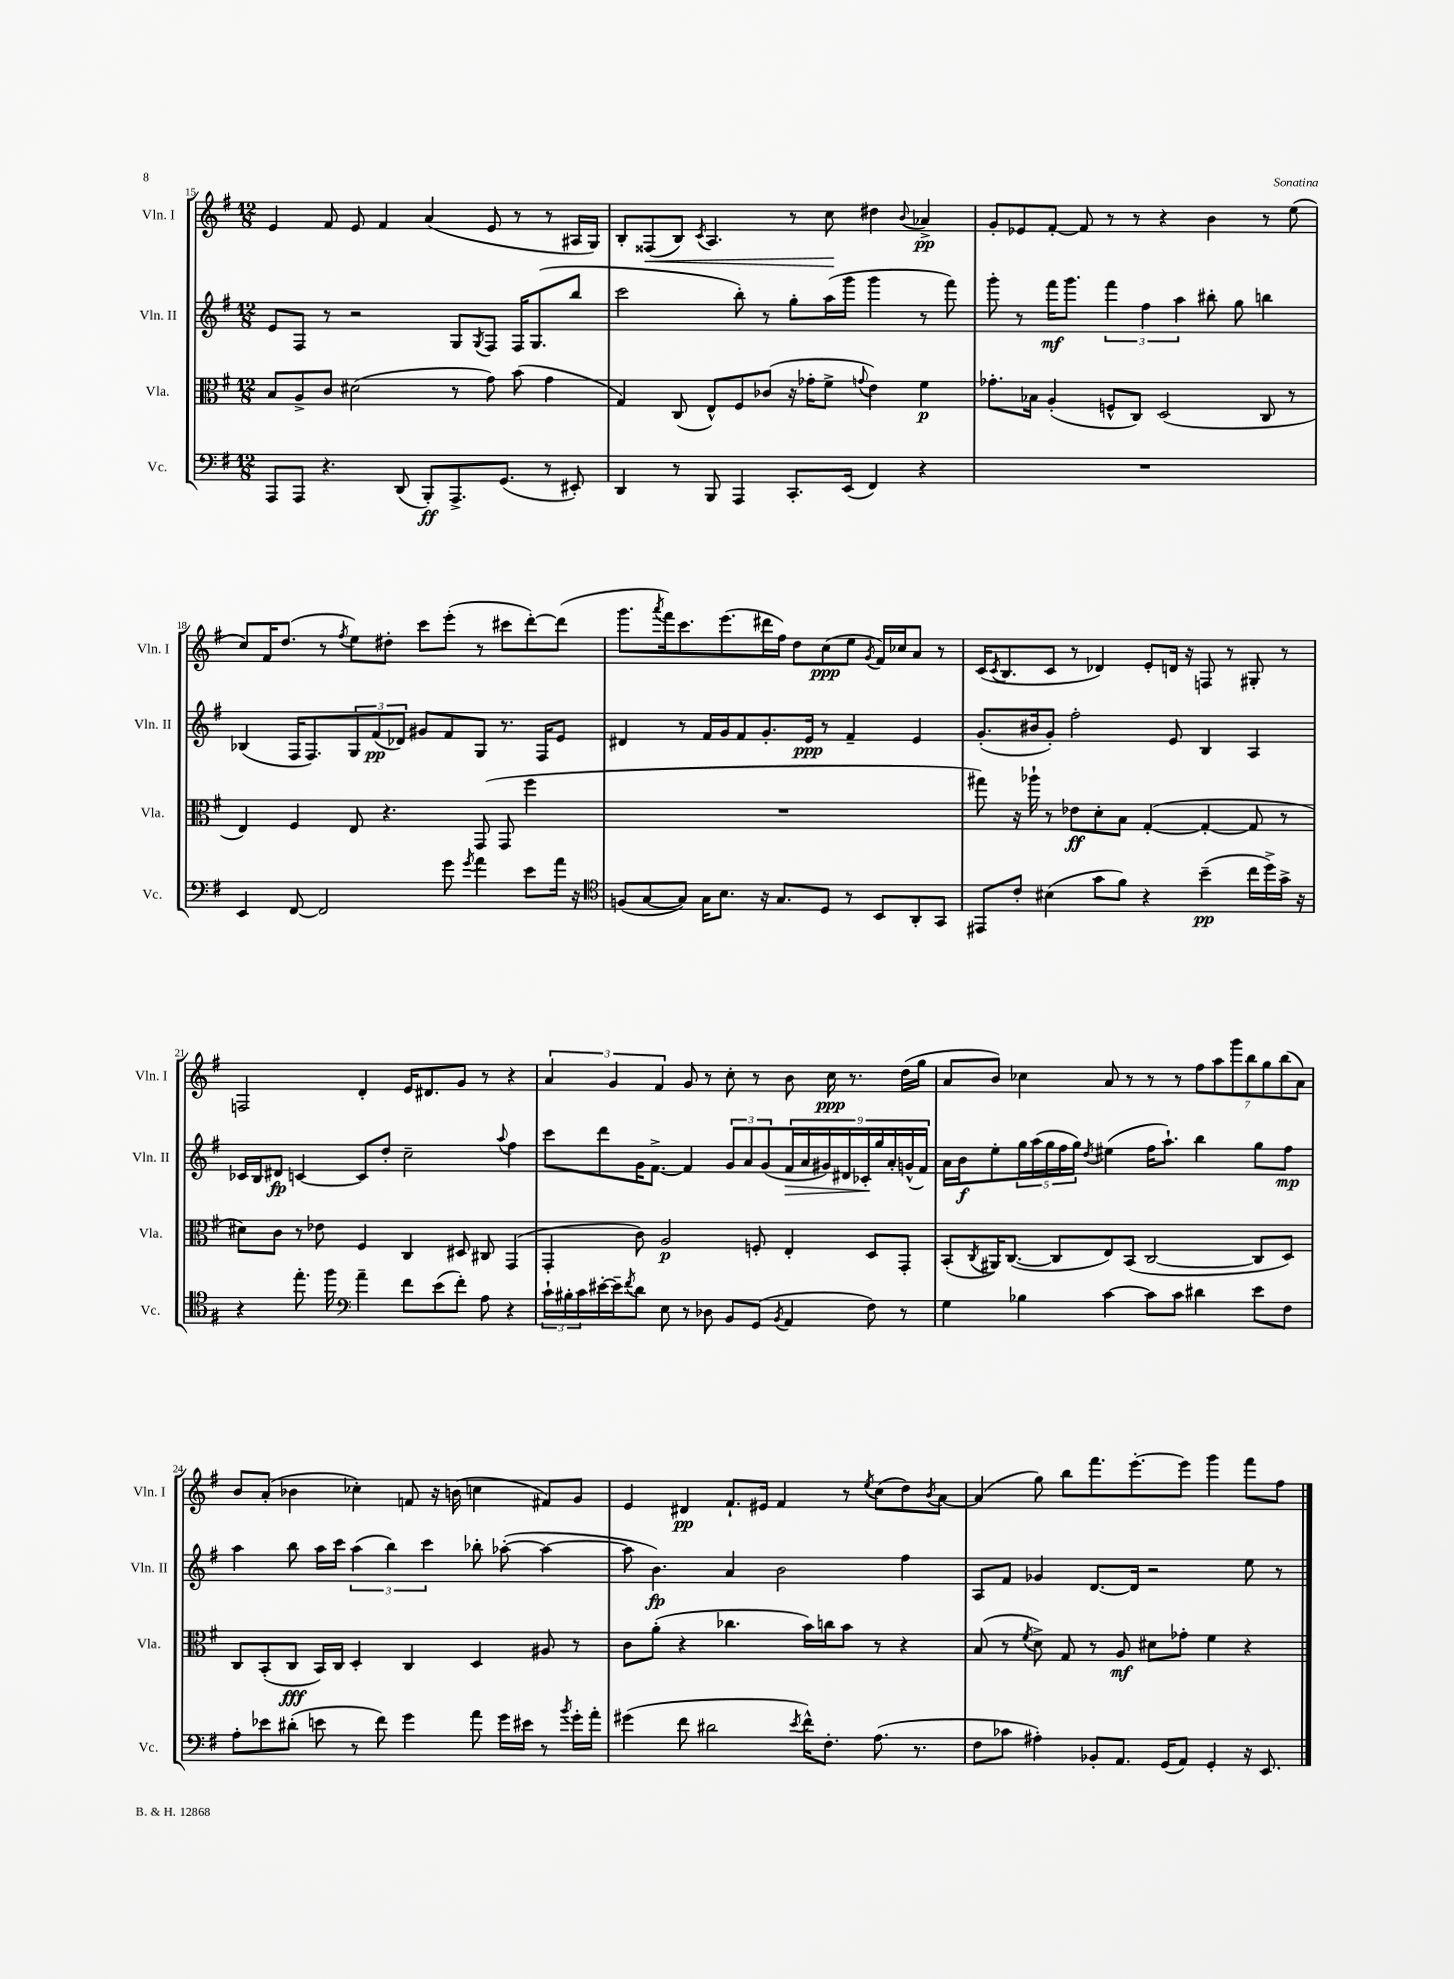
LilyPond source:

<<
\new StaffGroup <<
\new Staff = "s0" \with { instrumentName = "Vln. I" shortInstrumentName = "Vln. I" } {
    \clef treble \key g \major \numericTimeSignature \time 12/8
    e'4 fis'8 e'8 fis'4 a'4( e'8 r8 r8 ais16 g16) |
    b8-. fisis8\<( b8) \acciaccatura { c'8 } a4. r8 c''8\! dis''4 \appoggiatura { b'8 } aes'4->\pp |
    g'8-. ees'8 fis'8~-. fis'8 r8 r8 r4 b'4 r8 e''8( |
    c''8) fis'16 d''8.( r8 \acciaccatura { fis''8 } e''8) dis''8-. c'''8 e'''8-.( r8 cis'''8 d'''8~-.) d'''8( |
    g'''8. \acciaccatura { a'''8 } fis'''16) c'''8. e'''8.( dis'''16 fis''16) d''8 c''8\ppp( e''8 \acciaccatura { g'8 } fis'16) ces''16 a'8 r8 |
    c'16( \acciaccatura { c'8 } b8. c'8 r8 des'4) e'8-. d'16 r16 f8 r8 gis8-. r8 |
    f2 d'4-. e'16 dis'8. g'8 r8 r4 |
    \tuplet 3/2 { a'4 g'4 fis'4 } g'8 r8 c''8-. r8 b'8 c''16\ppp r8. d''16( g''16 |
    a'8 b'8) ces''4 a'8 r8 r8 r8 \tuplet 7/4 { fis''8 a''8 g'''8 b''8 g''8 b''8( a'8) } |
    b'8 a'8-.( bes'4 ces''4-.) f'8 r16 b'16( c''4 fis'8) g'8 |
    e'4 dis'4\pp fis'8.-! eis'16 fis'4 r8 \acciaccatura { e''8 } c''8( d''8) \acciaccatura { b'8 } a'8~ |
    a'4( g''8) b''8 fis'''8. e'''8.~-. e'''8 g'''4 fis'''8 fis''8 \bar "|." |
}
\new Staff = "s1" \with { instrumentName = "Vln. II" shortInstrumentName = "Vln. II" } {
    \clef treble \key g \major \numericTimeSignature \time 12/8
    e'8 fis8 r8 r2 g8 \acciaccatura { g8 } fis8 fis16 g8.( b''8 |
    c'''2 b''8-.) r8 g''8-. a''16( g'''16 g'''4 r8 fis'''8) |
    g'''8-. r8 fis'''16\mf g'''8. \tuplet 3/2 { fis'''4 fis''4 a''4 } bis''8-. g''8 b''4 |
    bes4( fis16 fis8.) \tuplet 3/2 { g8 fis'8\pp( des'8) } gis'8 fis'8 g8 r8. fis16 e'8 |
    dis'4 r8 fis'16 g'16 fis'8 g'8.-. e'16\ppp r8 fis'4-- e'4 |
    g'8.-.( bis'16 g'8-.) fis''2-. e'8 b4 a4 |
    ces'16 b16 dis'8\fp c'4~ c'8 d''8-. c''2-- \appoggiatura { a''8 } fis''4 |
    c'''8 d'''8 g'16 fis'8.~-> fis'4 \tuplet 3/2 { g'8 a'8 g'8( } \tuplet 9/8 { fis'16\> a'16 gis'16) dis'16 ces'16-.\! g''16 a'16-. g'16-^( fis'16) } |
    a'16 b'16\f e''8-. \tuplet 5/4 { g''16 a''16( g''16 fis''16 g''16) } \acciaccatura { d''8 } eis''4( fis''16 a''8.-!) b''4 g''8 fis''8\mp |
    a''4 b''8 a''16 c'''16 \tuplet 3/2 { a''4( b''4) c'''4 } bes''8-. aes''8~-.( aes''4~ |
    aes''8 b'4.\fp) a'4 b'2 fis''4 |
    a8 fis'8 ges'4 d'8.~ d'16 r2 e''8 r8 \bar "|." |
}
\new Staff = "s2" \with { instrumentName = "Vla." shortInstrumentName = "Vla." } {
    \clef alto \key g \major \numericTimeSignature \time 12/8
    b8 a8-> c'8 dis'2( r8 g'8) b'8( g'4 |
    g4) c8( e8-^) fis8 ces'8( r16 ges'16-. fis'8-> \appoggiatura { g'8 } e'4) fis'4\p |
    ges'8.-. bes16 a4-.( f8-^ c8) d2( c8 r8 |
    e4) fis4 e8 r4. g,8( g,8 fis''4 |
    R1. |
    gis''8) r16 aes''16-! r8 ees'8\ff d'8-. b8 g4~-.( g4~-. g8 r8 |
    dis'8) c'8 r8 ees'8 fis4 c4 dis8 cis8 g,4( |
    g,4-. c'8) a2\p f8-. e4-. d8 g,8-. |
    b,8-.( \acciaccatura { c8 } ais,16) c8.~( c8 e8) b,8( c2~ c8 d8) |
    c8 b,8-.( c8\fff b,16) c16 d4-. c4 d4 ais8 r8 |
    c'8 a'8-.( r4 ces''4. b'16) c''16 b'8 r8 r4 |
    b8( r8 \acciaccatura { fis'8 } d'8->) g8 r8 a8\mf dis'8 ges'8-. fis'4 r4 \bar "|." |
}
\new Staff = "s3" \with { instrumentName = "Vc." shortInstrumentName = "Vc." } {
    \clef bass \key g \major \numericTimeSignature \time 12/8
    a,,8 a,,8 r4. d,8( b,,8-.\ff) a,,8.-> g,8.( r8 eis,8-.) |
    d,4 r8 b,,8 a,,4 c,8.-. e,16( fis,4) r4 |
    R1. |
    e,4 fis,8~ fis,2 g'8 \acciaccatura { g'8 } a'4 e'8 a'16 r16 |
    \clef tenor f8( g8~ g8) g16 b8. r16 g8. d8 r8 b,8 a,8-. g,8 |
    eis,8 c'8-. bis4( g'8 fis'8) r4 b'4--\pp( c''16 d''16->) g'16-> r16 |
    r4 e''8.-. fis''16 \clef bass a'4-- fis'8 e'8( fis'8-.) a8 r4 |
    \tuplet 3/2 { c'16-! bis16-. c'16 } eis'16~-. eis'16-- \acciaccatura { fis'8 } d'8 e8 r8 des8 b,8 g,8( \acciaccatura { b,8 } a,4 fis8) r8 |
    g4 bes4 c'4~ c'8 c'8 dis'4 e'8 fis8 |
    a8-. ees'8 dis'8-.( e'8 r8 fis'8) g'4 a'8 g'16 eis'16 r8 \acciaccatura { b'8 } g'16-. a'16-. |
    gis'4( fis'8 dis'2 \acciaccatura { e'8 } fis'16-^) fis8.-. a8.( r8. |
    fis8 ces'8 ais4-.) bes,8-. a,8. g,16( a,8) g,4-. r16 e,8. \bar "|." |
}
>>
>>
\layout { \context { \Score currentBarNumber = #15 } }
